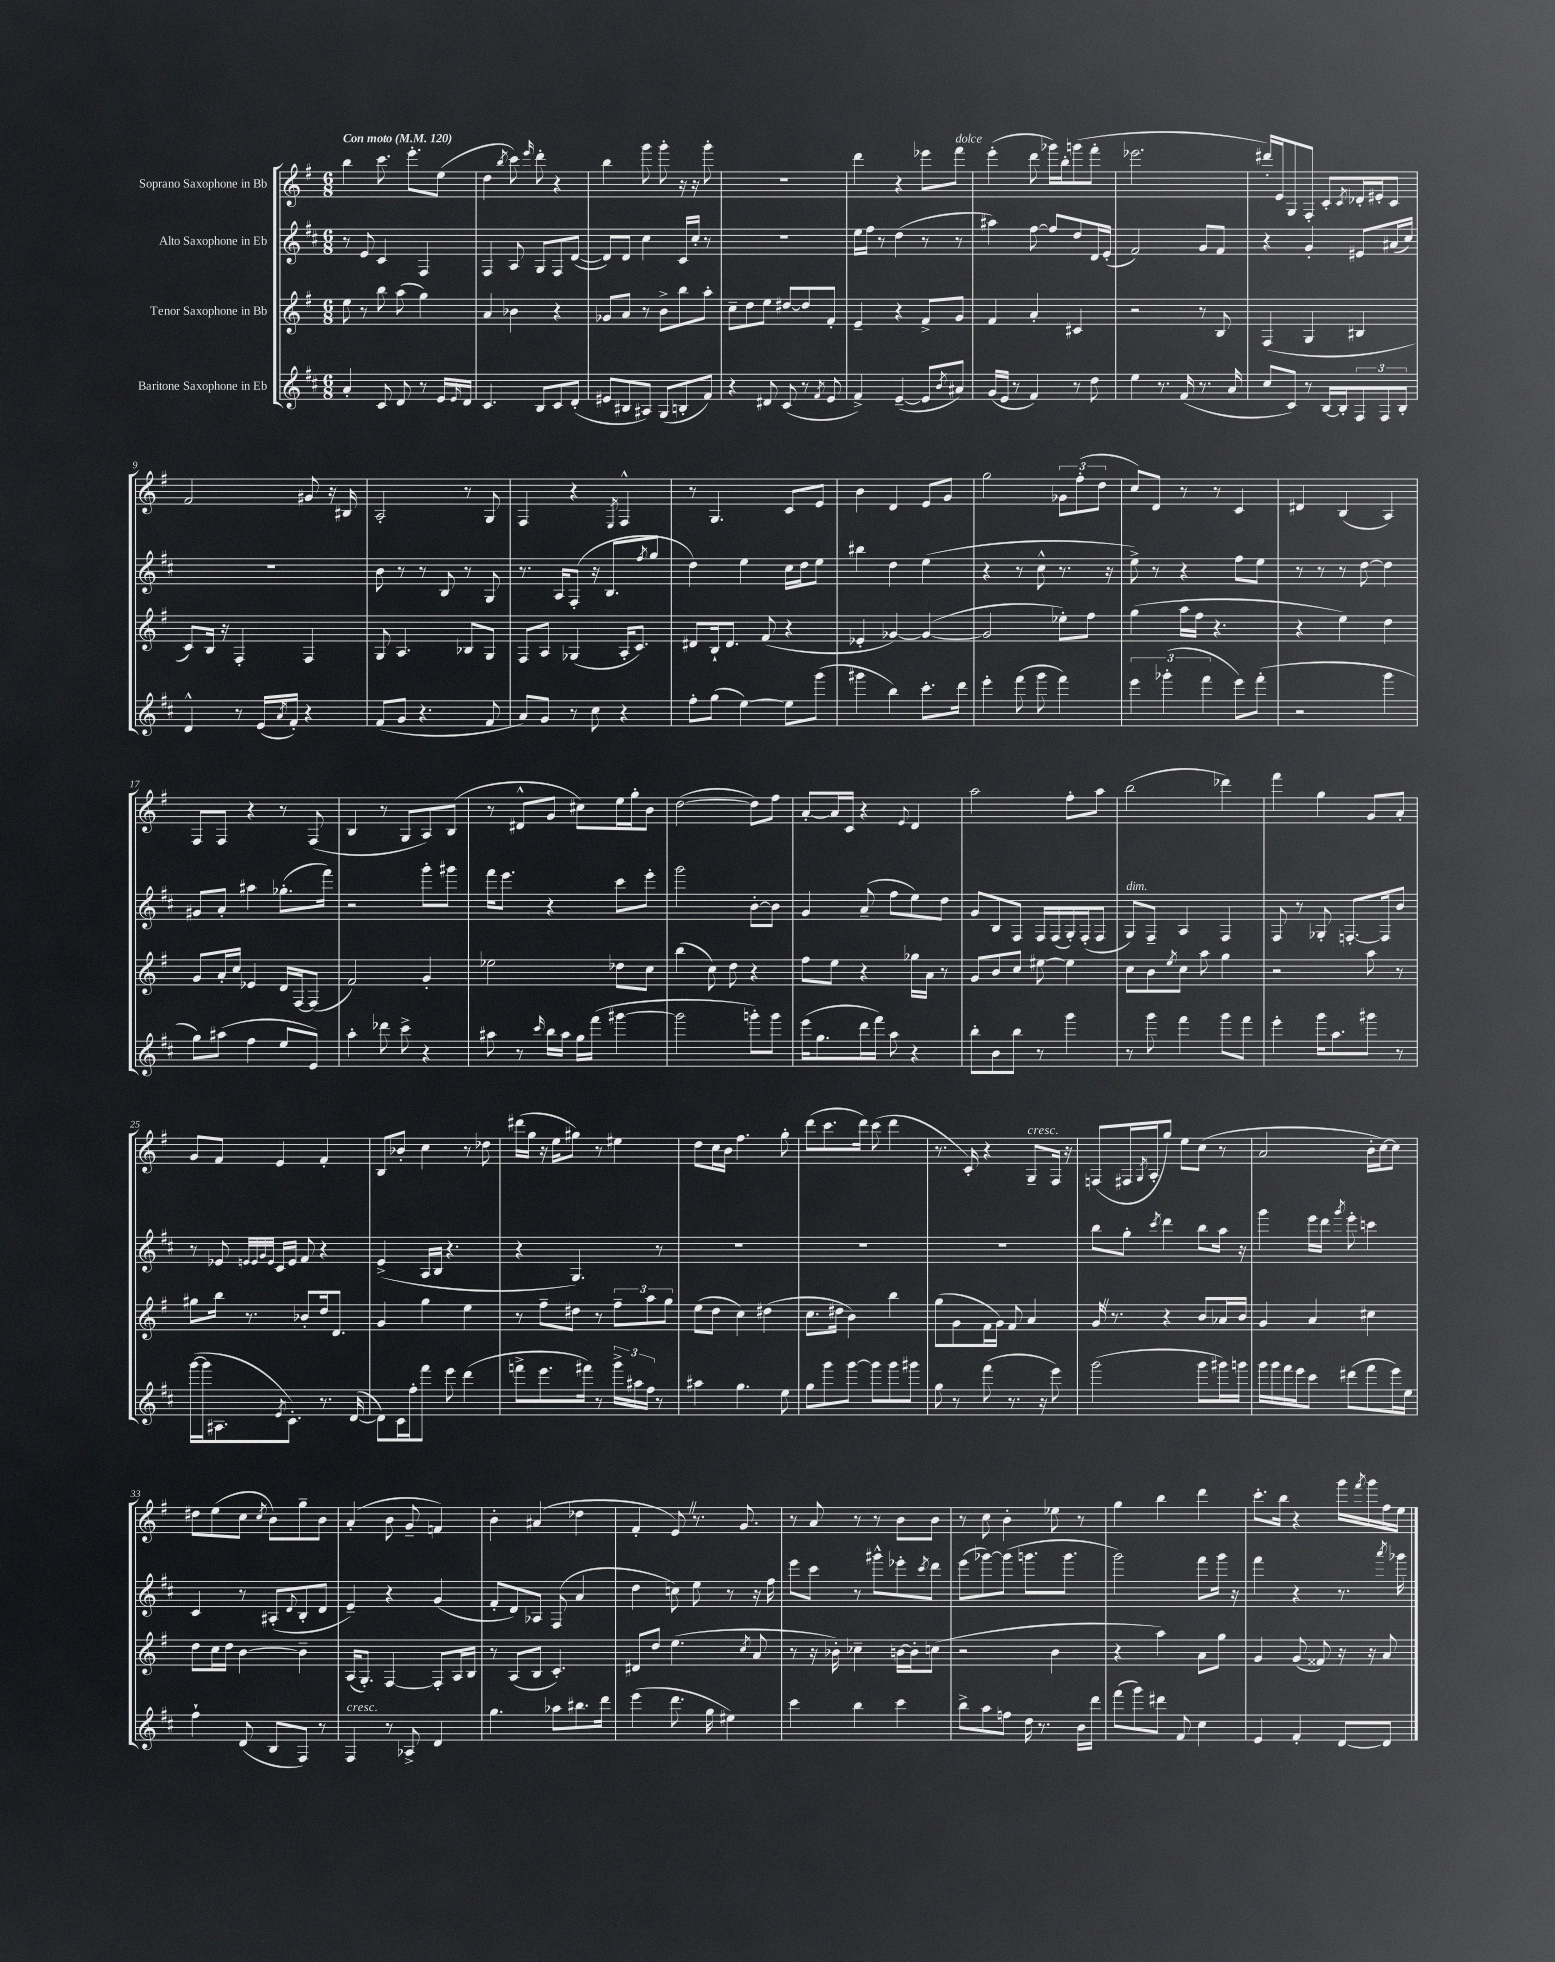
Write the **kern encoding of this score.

**kern	**kern	**kern	**kern
*staff4	*staff3	*staff2	*staff1
*clefG2	*clefG2	*clefG2	*clefG2
*k[f#c#]	*k[f#]	*k[f#c#]	*k[f#]
*M6/8	*M6/8	*M6/8	*M6/8
*MM120	*MM120	*MM120	*MM120
4a'	8ee	8r	4bb
.	8r	8e	.
8c#	8bb	4c#	8.ccc
8d	(8aa	.	.
.	.	.	8.eee'
8r	4gg)	4F#	.
16e	.	.	(8ee
16qqe	.	.	.
16d	.	.	.
=	=	=	=
4.c#	4a	4F#	4dd
.	.	.	8qbb
.	4b-	8A	8ccc)
.	.	.	16qqeee
8B	.	8G	8ddd'
8c#	4r	8F#	4r
(8d'	.	([8d	.
=	=	=	=
8e#	8g-	8d])	4bb
8B#	8a	8d	.
8A#)	8r	4cc#	8ggg
(8G	8b^	.	8ggg'
8B'	8bb	16c#	16r
.	.	16cc#'	16r
8f#)	8aa'	8r	8ggg'
=	=	=	=
4r	8cc~	2.r	2.r
.	8dd	.	.
8d#	8ee	.	.
(8c#	[8dd#	.	.
8r	8dd#]	.	.
8qf#	.	.	.
8e	8f#'	.	.
=	=	=	=
4f#^)	4e~	16ee	4ddd
.	.	16ff#	.
.	.	8r	.
([4e~	4r	(4dd	4r
8e]	8f#^	8r	8eee-
8qb	.	.	.
8a#)	8g	8r	8fff#
=	=	=	=
(16g	4f#	4aa#)	(4eee'
16e	.	.	.
8r	.	.	.
4f#)	4a'	[8ff#	8ddd
.	.	8ff#]	16ggg-)
.	.	.	16bb'
8r	4c#	8dd	(8ggg
8dd	.	16d	8fff#'
.	.	(16e'	.
=	=	=	=
4ee	2r	2f#)	2.eee-
8.r	.	.	.
(16f#	.	.	.
8.r	8r	8g	.
.	8B	8f#	.
16a	.	.	.
=	=	=	=
8cc#	(4F#	4r	16ddd#')
.	.	.	16e
8c#)	.	.	8G
8r	4G	4g'	8F#'
[16B	.	.	8c'
16B']	.	.	.
.	.	.	8qc
12F#	4B#	8e#	16d-'
.	.	.	16e#'
12F#	.	.	.
.	.	(16a#	8c
12B'	.	.	.
.	.	16cc#)	.
=	=	=	=
4d^^	8c)	2.r	2f#
.	16B	.	.
.	16r	.	.
8r	4F#'	.	.
(16e	.	.	.
8qa	.	.	.
16f#')	.	.	.
4r	4F#	.	8g#
.	.	.	16r
.	.	.	16B#
=	=	=	=
(8f#	8G	8b	2A'
8g	4.A	8r	.
4.r	.	8r	.
.	.	8B	.
.	8B-	8r	8r
8f#	8G	8G	8G
=	=	=	=
8a)	8F#	8.r	4F#
8g	8A	.	.
.	.	16A	.
8r	(4G-	(8F#'	4r
8cc#	.	16r	.
.	.	8.B	.
.	.	.	8qE
4r	16A'	.	4F#^^
.	8.c)	.	.
.	.	8qff#	.
.	.	8gg	.
=	=	=	=
8ff#'	8d#	4dd)	8r
(8gg	16B`	.	4.G
.	8.d#	.	.
[4ee)	.	4ee	.
.	(8f#	.	.
8ee]	4r	16cc#	8c
.	.	16dd	.
(8ggg	.	8ee	8e
=	=	=	=
4ggg#	4e-'	4bb#	4b
4bb)	[4g-)	4dd	4d
8.ccc#'	(4g-_	(4ee	8e
.	.	.	8g
16ddd	.	.	.
=	=	=	=
4eee'	2g-]	4r	2gg
(8fff#	.	8r	.
8ggg	.	8cc#^^	.
4fff#)	8ee-')	8.r	12g-
.	.	.	(12ff#'
.	8ff#	.	.
.	.	.	12dd
.	.	16r	.
=	=	=	=
6eee	(4gg	8ee^)	8cc)
.	.	8r	8d
(6ggg-'	.	.	.
.	16aa	4r	8r
.	16ff#	.	.
6fff#	.	.	.
.	4.r	.	8r
8eee)	.	8ff#	4c
(8fff#'	.	8ee	.
=	=	=	=
2r	4r	8r	4d#
.	.	8r	.
.	4ee)	8r	(4B
.	.	[8dd	.
4ggg	4dd	4dd]	4A)
=	=	=	=
8gg)	8g	8g#	8F#
(8aa#	16a'	8a'	8F#
.	16cc	.	.
4ff#	4e-	4aa#	4r
8ee	16d	(8.gg-'	8r
.	[16F#	.	.
8e)	(8F#]	.	(8F#
.	.	16fff#)	.
=	=	=	=
4aa'	2f#)	2r	4B
8ddd-	.	.	8r
8ccc#^	.	.	8G
4r	4g'	8ggg'	8A)
.	.	8ggg#	(8B
=	=	=	=
8aa#	2ee-	16fff#	8r
.	.	8.eee	.
8r	.	.	8d#^^
16qqccc#	.	.	.
16bb	.	4r	8g
16aa#	.	.	.
16gg	.	.	8cc#)
(16fff#	.	.	.
[4ggg#	8dd-	8ccc#	16ee
.	.	.	16gg'
.	8cc	8eee'	8b
=	=	=	=
2ggg#]	(4bb	2ggg	([2dd
.	8cc)	.	.
.	8dd	.	.
8ggg')	4r	[8b'	8dd])
8ggg	.	8b]	8ff#
=	=	=	=
(16eee	8ff#	4g	[8a'
8.gg	.	.	.
.	8ee	.	16a]
.	.	.	16c
16ddd	4r	(8a~	4r
16fff#)	.	.	.
8aa	.	8ff#	.
.	.	.	8qqe
4r	16gg-	8ee)	4d
.	16a	.	.
.	8r	8dd	.
=	=	=	=
8bb'	8g	8g	2aa
8b	8b	8B	.
8bb	8cc	8F#	.
8r	[8ee#	16F#	.
.	.	(16F#	.
4ggg	4ee#]	16G')	8ff#'
.	.	(16F#'	.
.	.	8F#	8aa
=	=	=	=
8r	8cc	8G)	(2bb
8ggg	8b	8F#~	.
.	8qee	.	.
4fff#	8cc	4A	.
.	8aa	.	.
8ggg	4gg	4F#	4ddd-)
8fff#	.	.	.
=	=	=	=
4eee'	2r	8F#	4fff#
.	.	8r	.
16ggg	.	8G-'	4gg
8.aa	.	.	.
.	.	[8.F'	.
8ggg#	8aa	.	8g
.	.	16F]	.
8r	8r	8b	8a'
=	=	=	=
([16ggg	8gg#	8r	8g
16ggg]	.	.	.
8.A#	16bb	8e-	8f#
.	8.r	.	.
.	.	32qqe	.
.	.	32qqe	.
.	.	32qqg	.
.	.	32qqe	.
.	.	16c#	4e
8qe	.	.	.
8.c#')	.	16e	.
.	8b-'	8f#	.
8.r	16dd	4r	4f#'
.	8.d	.	.
([16d	.	.	.
=	=	=	=
8d])	4g	(4e^	8B
16c#	.	.	8b-'
16ff#'	.	.	.
8fff#	4gg	16A	4cc
.	.	16B	.
8eee	.	4.r	.
(4ddd	4ee	.	8r
.	.	.	8dd-
=	=	=	=
8fff^	8r	4r	(16ddd#
.	.	.	16gg
8.eee	8ff#~	.	16r
.	.	.	16ee
.	8dd#	4.G)	8gg#)
16fff#)	.	.	.
8r	8r	.	8r
24ggg^	12ff#~	.	4ee#
24aa#	.	.	.
24ff#	12aa	.	.
8r	.	8r	.
.	12gg	.	.
=	=	=	=
4aa#	(8ee	2.r	8dd
.	8dd	.	16cc
.	.	.	16b
4.gg	4cc)	.	4.ff#
.	(4dd#	.	.
8ee	.	.	8gg'
=	=	=	=
8gg	8.cc	2.r	(8ddd
8ggg	.	.	8.ccc
.	16dd#	.	.
[8ggg	4b)	.	.
.	.	.	16ddd)
8ggg]	.	.	(8ccc
8ggg	4bb	.	4ddd
8ggg#	.	.	.
=	=	=	=
8gg	(8gg	2.r	8.r
8r	8g	.	.
.	.	.	16c')
(8fff#	16f#	.	4r
.	16g)	.	.
8.r	8f#	.	.
.	4a	.	8G~
16r	.	.	.
8eee)	.	.	16F#
.	.	.	16r
=	=	=	=
(2ggg	16g	8bb	(8F
.	8.r	.	.
.	.	8gg'	16F#
.	.	.	8qG
.	.	.	16A'
.	.	8qccc#	.
.	4r	4ddd	8gg)
.	.	.	8ee
8ggg	8b	8bb	(8cc
16ggg#)	16a-	16aa	8r
16ggg	16b	16r	.
=	=	=	=
16ggg	4g	4ggg	2a
16ggg	.	.	.
16fff#	.	.	.
16eee	.	.	.
8ccc#	4a	16eee	.
.	.	16ddd	.
.	.	8qggg	.
(8ddd#	.	8eee'	.
8fff#	4cc#	4ccc	16b'
.	.	.	[16cc)
16eee)	.	.	8cc]
16ee	.	.	.
=	=	=	=
4ff#`	8dd	4c#	8dd#
.	16cc	.	(8ee
.	16dd	.	.
(8d	[4b	8r	8cc
.	.	.	8qcc
8B	.	(8A#'	8b)
.	.	8qqd	.
8F#)	4b~]	8B'	8gg~
8r	.	8d	8b
=	=	=	=
4F#	(16A	4e~)	(4a'
.	8.G')	.	.
8r	[4F#	4r	8b
8A-^	.	.	8g~
4d	8F#']	(4g	4f)
.	16A	.	.
.	16B	.	.
=	=	=	=
4.gg	8r	8f#'	4b'
.	(8A	8d)	.
.	8B	8A-	(4a#
8aa-	4.c')	(8F#	.
8.bb#	.	4a	4dd-
16ddd	.	.	.
=	=	=	=
(4eee	8d#	4dd	4f#'
.	8dd	.	.
8.ddd	(4.ee	8cc)	8e)
.	.	8ee	8.r
16gg	.	.	.
4ee#)	.	8r	.
.	.	.	8.g
.	8qcc	.	.
.	8a	16r	.
.	.	16ff#	.
=	=	=	=
4ccc#	8r	8eee	8r
.	16r	8ccc#	8a
.	16b-')	.	.
4bb	4cc-~	8r	8r
.	.	8ggg#^^	8r
4ccc#	[16b	8eee-'	8b
.	16b']	.	.
.	.	8qccc#	.
.	(8cc	8ddd	8b
=	=	=	=
8bb^	2r	(8eee	8r
8aa	.	[8ggg-)	8cc
8ff	.	(8ggg-]	4b'
16dd	.	8.ggg	.
8.r	.	.	.
.	4b	.	8ee-
.	.	8.ggg	.
16b	.	.	8r
16ddd	.	.	.
=	=	=	=
(8fff#	4r	2ggg)	4gg
8ggg)	.	.	.
8ddd#	4aa)	.	4bb
8f#	.	.	.
4cc#	8a	8fff#	4ddd
.	8gg	16ggg	.
.	.	16r	.
=	=	=	=
4e	4g	4fff#	8.ccc'
.	.	.	16bb
4f#'	(8g	4r	4r
.	8f##)	.	.
[8d	16r	8.r	16ggg
.	.	.	8qfff#
.	16r	.	16ggg
8d]	8a	.	16ff#
.	.	8qaaa	.
.	.	16ggg-	16ee
==	==	==	==
*-	*-	*-	*-
